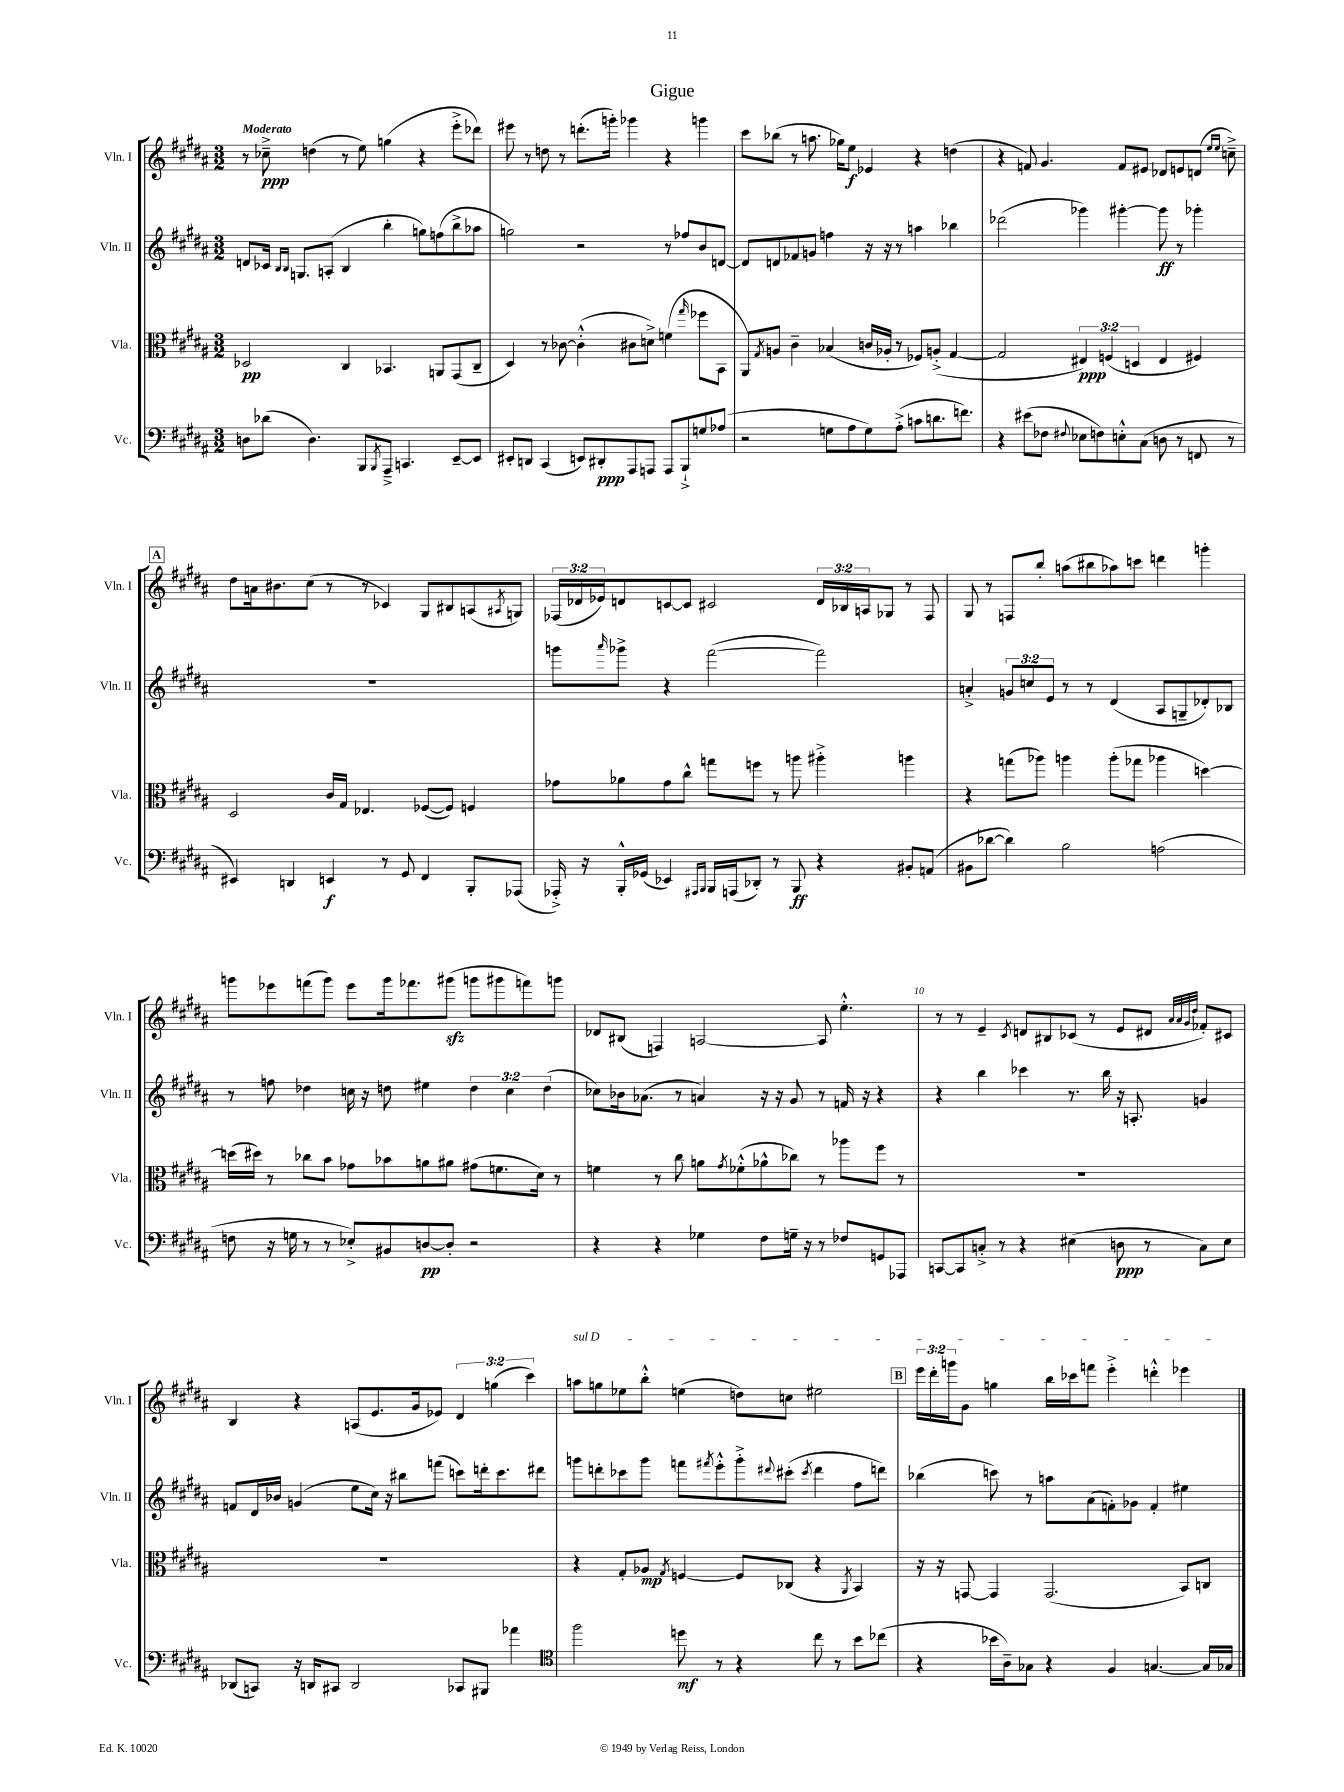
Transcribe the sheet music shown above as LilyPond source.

\header { title = "Gigue" }
<<
\new StaffGroup <<
\new Staff = "s0" \with { instrumentName = "Vln. I" shortInstrumentName = "Vln. I" } {
    \clef treble \key b \major \numericTimeSignature \time 3/2 \override Staff.TupletNumber.text = #tuplet-number::calc-fraction-text \tempo "Moderato"
    r8 ces''8--->\ppp d''4( r8 e''8) g''4( r4 e'''8-.-> des'''8) |
    eis'''8 r8 d''8 r8 d'''8.-.( g'''16-.) ges'''4 r4 g'''4 |
    cis'''8 bes''8( r8 a''8. ges''16) e''8\f ees'4 r4 d''4( |
    r4 f'8) gis'4. f'8 eis'8 des'8 e'8 d'8( \grace { e''16 e''16 } c''8--->) |
    \mark \markup { \box "A" } dis''8 a'16 bis'8. cis''8( r8 r8 ces'4) gis8 bis8 a8( \acciaccatura { ais8 } g8) |
    \tuplet 3/2 { fes16( des'16 ees'16) } d'8 c'8~ c'8 cis'2 \tuplet 3/2 { d'16 bes16 a16 } ges8 r8 fes8 |
    gis8 r8 f8 b''8-. a''8( bis''8 aes''8) c'''8 d'''4 g'''4-. |
    g'''8 ees'''8 f'''8( g'''8) ees'''8 g'''16 fes'''8. gis'''8\sfz( g'''8 gis'''8 f'''8) g'''8 |
    des'8 bis8( f4) a2~ a8 e''4.-.-^ |
    r8 r8 e'4-- \acciaccatura { cis'8 } d'8 bis8 ces'8( r8 e'8 dis'8 \grace { ais'32 ais'32 gis'32 dis''32 } fes'8-.) cis'8 |
    b4 r4 a8( e'8. gis'16 ees'8) \tuplet 3/2 { dis'4 g''4( cis'''4) } |
    \once \override TextSpanner.bound-details.left.text = \markup { \italic "sul D" } a''8\startTextSpan g''8 ees''8 b''8-.-^ e''4( d''8) c''8 eis''2 |
    \mark \markup { \box "B" } \tuplet 3/2 { e'''16 dis'''16-. g'''16 } gis'8 g''4 b''16 ces'''16 f'''8 e'''4-.-> d'''4-.-^ ees'''4\stopTextSpan \bar "|." |
}
\new Staff = "s1" \with { instrumentName = "Vln. II" shortInstrumentName = "Vln. II" } {
    \clef treble \key b \major \numericTimeSignature \time 3/2 \override Staff.TupletNumber.text = #tuplet-number::calc-fraction-text
    d'8 ces'16 \grace { b16 b16 } g8. a8-.( b4 b''4-. g''8) f''8( b''8-> aes''8 |
    g''2) r2 r8 fes''8 b'8 d'8~ |
    d'8 d'8 fes'8 g'8 f''4 r16 r16 r8 a''4 bes''4 |
    des'''2( ges'''4) gis'''4~-. gis'''8\ff r8 ges'''4-. |
    \mark \markup { \box "A" } R1. |
    g'''8 \grace { ais'''16 } ges'''8-> r4 fis'''2~( fis'''2) |
    a'4-.-> \tuplet 3/2 { g'8 c''8 e'8 } r8 r8 dis'4( ais8 g8-- des'8-.) bes8 |
    r8 f''8 des''4 c''16 r16 d''8 eis''4 \tuplet 3/2 { d''4 c''4 d''4( } |
    ces''8) bes'16 aes'8.( r8 a'4) r16 r16 gis'8 r8 f'16 r16 r4 |
    r4 b''4 ces'''4 r8. b''16 r16 a8.-. g'4 |
    f'8 dis'16 bes'16 g'4( e''8 cis''16) r16 bis''8 f'''8( c'''8) d'''16-. c'''8. dis'''8 |
    g'''8 d'''8-. ces'''8 g'''8 f'''8 \acciaccatura { fis'''8 } e'''8-.-^ g'''8-.-> \appoggiatura { dis'''8 } cis'''8-.( \acciaccatura { cis'''8 } dis'''4 fis''8 d'''8) |
    \mark \markup { \box "B" } bes''4( c'''8) r8 a''8 ais'8( f'8-.) ges'8 f'4-. eis''4 \bar "|." |
}
\new Staff = "s2" \with { instrumentName = "Vla." shortInstrumentName = "Vla." } {
    \clef alto \key b \major \numericTimeSignature \time 3/2 \override Staff.TupletNumber.text = #tuplet-number::calc-fraction-text
    des2\pp cis4 bes,4. a,8 gis,8( cis8-- |
    dis4) r8 ces'8~ ces'4-.-^( cis'8 d'8->) f'4( \grace { gis''16 } fes''8 b,8 |
    ais,8) \acciaccatura { gis8 } a8 cis'4-- bes4( c'16 aes16-. r8 fes8) a8-.->( gis4~ |
    gis2 \tuplet 3/2 { eis4\ppp) f4( d4 } eis4 fis4) |
    \mark \markup { \box "A" } dis2 cis'16 gis16 ees4. fes8~( fes8) f4 |
    ges'8 aes'8 ges'8 cis''8-^ g''8 f''8 r8 a''8 ais''4-.-> a''4 |
    r4 g''8( aes''8) a''4 a''8-.( ges''8 aes''4 d''4~) |
    d''16( dis''16) r8 ces''8 b'8 ges'8 bes'8 a'8 ais'8 gis'8( f'8. dis'16) r8 |
    f'4 r8 cis''8 a'8 \acciaccatura { gis'8 } fes'8-.-^( aes'8-^ ces''8) r8 aes''8 fis''8 r8 |
    R1. |
    R1. |
    r4 gis8-. aes8\mp \acciaccatura { gis8 } f4~ f8 ces8( r4 \acciaccatura { ais,8 } b,4) |
    \mark \markup { \box "B" } r16 r16 g,8~ g,4 g,2.( b,8) c8 \bar "|." |
}
\new Staff = "s3" \with { instrumentName = "Vc." shortInstrumentName = "Vc." } {
    \clef bass \key b \major \numericTimeSignature \time 3/2
    d8 des'8( d4.) b,,8 \acciaccatura { b,,8 } ais,,8---> c,4. e,8~-- e,8 |
    eis,8-. d,8 cis,4( e,8) dis,8-.\ppp ais,,8 a,,8 a,,8 b,,8-!-> g8 aes8( |
    r2 g8 ais8 g8) ais8-.->( c'8 d'8. f'8.) |
    r4 eis'8( fes8 \appoggiatura { fis8 } ees8 f8) e8-.-^ cis8( d8 r8 f,8 r8 |
    \mark \markup { \box "A" } eis,4) d,4 e,4\f r8 gis,8 fis,4 b,,8-. aes,,8( |
    aes,,16-.->) r16 b,,16-.-^ ges,16( ees,4) \grace { ais,,16 b,,16 } b,,16 a,,16( des,8-.) r8 b,,8\ff r4 bis,8-. a,8( |
    bis,8 des'8~ des'4) b2 a2( |
    f8 r16 g16 r8 r8 ees8-.->) bis,8 d8~\pp d8-. r2 |
    r4 r4 ges4 fis8 g16-- r16 r8 fes8 g,8 aes,,8 |
    c,8~ c,8 c8-.-> r8 r4 eis4( d8\ppp r8 c8) eis8 |
    des,8( c,8) r16 d,16 cis,8 d,2 ces,8 bis,,8 aes'4 |
    \clef tenor fis''2 d''8\mf r8 r4 cis''8 r8 b'8 ces''8( |
    \mark \markup { \box "B" } r4 bes'16 ais16--) ges8 r4 fis4 g4.~ g16 ges16 \bar "|." |
}
>>
>>
\layout { \context { \Score \override BarNumber.break-visibility = ##(#f #t #t) barNumberVisibility = #(every-nth-bar-number-visible 5) } }
